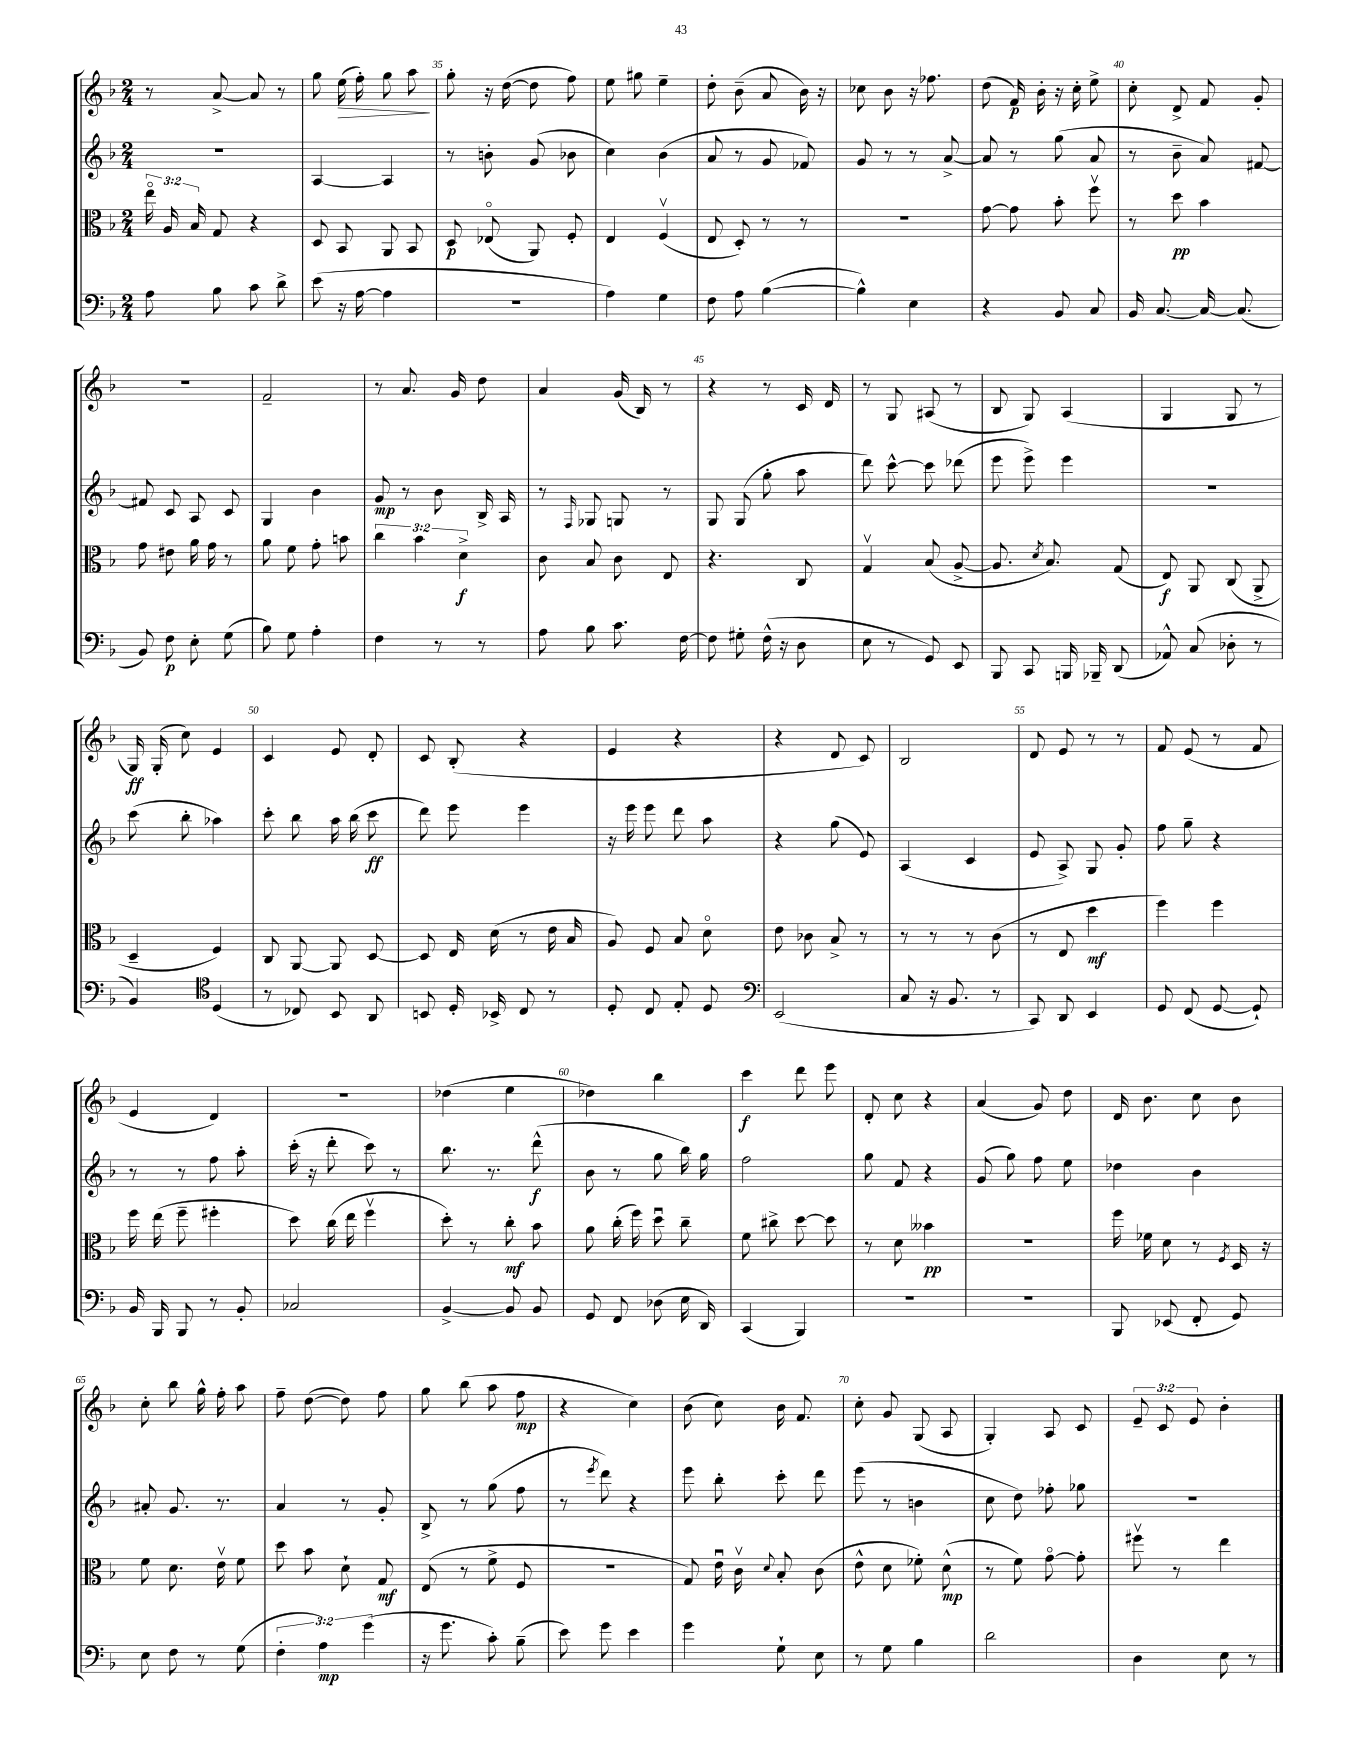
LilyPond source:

<<
\new StaffGroup <<
\new Staff = "s0" {
    \clef treble \key f \major \numericTimeSignature \time 2/4 \override Staff.TupletNumber.text = #tuplet-number::calc-fraction-text
    \autoBeamOff r8 a'8~-> a'8 r8 |
    g''8 e''16\>( f''16-.) g''8 a''8\! |
    g''8-. r16 d''16~( d''8 f''8) |
    e''8 gis''8 e''4-- |
    d''8-. bes'8--( a'8 bes'16) r16 |
    ces''8 bes'8 r16 fes''8. |
    d''8( f'16\p) bes'16-. r16 c''16-. e''8-> |
    c''8-. d'8-> f'8 g'8-. |
    r2 |
    f'2-- |
    r8 a'8. g'16 d''8 |
    a'4 g'16( bes16) r8 |
    r4 r8 c'16 d'16 |
    r8 g8 ais8( r8 |
    bes8 g8) a4( |
    g4 g8 r8 |
    g16\ff) g16-.( c''8) e'4 |
    c'4 e'8 d'8-. |
    c'8 bes8-.( r4 |
    e'4 r4 |
    r4 d'8 c'8) |
    bes2 |
    d'8 e'8 r8 r8 |
    f'8 e'8( r8 f'8 |
    e'4 d'4) |
    R2 |
    des''4( e''4 |
    des''4) bes''4 |
    c'''4\f d'''8 e'''8 |
    d'8-. c''8 r4 |
    a'4( g'8) d''8 |
    d'16 bes'8. c''8 bes'8 |
    c''8-. bes''8 g''16-^ f''16-. a''8 |
    f''8-- d''8~( d''8) f''8 |
    g''8 bes''8( a''8 f''8\mp |
    r4 c''4) |
    bes'8( c''8) bes'16 f'8. |
    c''8-. g'8 g8( a8 |
    g4-.) a8 c'8 |
    \tuplet 3/2 { e'8-- c'8 e'8 } bes'4-. \bar "|." |
}
\new Staff = "s1" {
    \clef treble \key f \major \numericTimeSignature \time 2/4
    \autoBeamOff R2 |
    a4~ a4 |
    r8 b'8-. g'8( bes'8 |
    c''4) bes'4( |
    a'8 r8 g'8 fes'8) |
    g'8 r8 r8 a'8~-> |
    a'8 r8 g''8( a'8 |
    r8 bes'8-- a'8) fis'8~ |
    fis'8 c'8 a8 c'8 |
    g4 bes'4 |
    g'8\mp r8 bes'8 bes16-> a16 |
    r8 \grace { f16 } ges8 g8 r8 |
    g8 g8( g''8-. a''8 |
    d'''8) c'''8~-^ c'''8 des'''8( |
    e'''8 e'''8->) e'''4 |
    R2 |
    c'''8( bes''8-. aes''4) |
    c'''8-. bes''8 a''16 bes''16( c'''8\ff |
    d'''8) e'''8 e'''4 |
    r16 e'''16 e'''8 d'''8 a''8 |
    r4 g''8( e'8) |
    a4( c'4 |
    e'8 a8->) g8 g'8-. |
    f''8 g''8-- r4 |
    r8 r8 f''8 a''8-. |
    c'''16-.( r16 d'''8-. c'''8) r8 |
    bes''8. r8. d'''8-^\f( |
    bes'8 r8 g''8 bes''16) g''16 |
    f''2 |
    g''8 f'8 r4 |
    g'8( g''8) f''8 e''8 |
    des''4 bes'4 |
    ais'8-. g'8. r8. |
    a'4 r8 g'8-. |
    bes8-> r8 g''8( f''8 |
    r8 \acciaccatura { e'''8 } d'''8) r4 |
    e'''8 bes''8-. c'''8-. d'''8 |
    e'''8( r8 b'4 |
    c''8 d''8) fes''8-. ges''8 |
    R2 \bar "|." |
}
\new Staff = "s2" {
    \clef alto \key f \major \numericTimeSignature \time 2/4 \override Staff.TupletNumber.text = #tuplet-number::calc-fraction-text
    \autoBeamOff \tuplet 3/2 { e''16\flageolet a16 bes16 } g8 r4 |
    d8 bes,8 a,8 bes,8 |
    d8\p ees8\flageolet( a,8) f8-. |
    e4 f4\upbow( |
    e8 d8-.) r8 r8 |
    r2 |
    g'8~ g'8 bes'8-. f''8\upbow |
    r8 d''8\pp bes'4 |
    g'8 eis'8 a'16 g'16 r8 |
    a'8 f'8 g'8-. b'8 |
    \tuplet 3/2 { c''4 bes'4 d'4->\f } |
    c'8 bes8 c'8 e8 |
    r4. c8 |
    g4\upbow bes8( a8~-> |
    a8. \acciaccatura { d'8 } bes8.) g8( |
    e8\f) a,8 c8( a,8-> |
    d4-- f4) |
    c8 a,8~ a,8 d8~ |
    d8 e16 d'16( r8 e'16 bes16 |
    a8) f8 bes8 d'8\flageolet |
    e'8 ces'8 bes8-> r8 |
    r8 r8 r8 c'8( |
    r8 e8 d''4\mf |
    f''4) f''4 |
    f''16 e''16( f''8-- fis''4-. |
    d''8) c''16( e''16 f''4\upbow |
    d''8-.) r8 c''8-.\mf bes'8 |
    a'8 c''16-.( f''16) d''8\downbow c''8-- |
    f'8 cis''8-> d''8~ d''8 |
    r8 d'8 beses'4\pp |
    r2 |
    f''16 fes'16 d'8 r8 \acciaccatura { f8 } d16 r16 |
    f'8 d'8. e'16\upbow f'8 |
    d''8 bes'8 d'8-! g8\mf |
    e8( r8 f'8-> f8 |
    R2 |
    g8) e'16\downbow c'16\upbow \appoggiatura { d'8 } bes8-. c'8( |
    e'8-^ d'8 fes'8-.) d'8-^\mp( |
    r8 f'8) g'8~\flageolet g'8-. |
    fis''8\upbow r8 e''4 \bar "|." |
}
\new Staff = "s3" {
    \clef bass \key f \major \numericTimeSignature \time 2/4 \override Staff.TupletNumber.text = #tuplet-number::calc-fraction-text
    \autoBeamOff a8 bes8 c'8 d'8-> |
    e'8( r16 a16~ a4 |
    R2 |
    a4) g4 |
    f8 a8 bes4~( |
    bes4-^) e4 |
    r4 bes,8 c8 |
    bes,16 c8.~ c16~ c8.( |
    bes,8) f8\p e8-. g8( |
    bes8) g8 a4-. |
    f4 r8 r8 |
    a8 bes8 c'8. f16~ |
    f8 gis8-. f16-^( r16 d8 |
    e8 r8 g,8) e,8 |
    bes,,8 c,8 b,,16 bes,,16-- d,8( |
    aes,8-^) c8( des8-. r8 |
    bes,4) \clef tenor d4( |
    r8 ces8) bes,8 a,8 |
    b,8 d16-. bes,16-> c8 r8 |
    d8-. c8 e8-. d8 |
    \clef bass e,2( |
    c8 r16 bes,8. r8 |
    c,8) d,8 e,4 |
    g,8 f,8( g,8~ g,8-!) |
    bes,16 bes,,16 bes,,8 r8 bes,8-. |
    ces2 |
    bes,4~-> bes,8 bes,8 |
    g,8 f,8 des8( e16 d,16) |
    c,4( bes,,4) |
    R2 |
    R2 |
    bes,,8 ees,8( f,8-. g,8) |
    e8 f8 r8 g8( |
    \tuplet 3/2 { f4-. a4\mp) g'4( } |
    r16 g'8. c'8-.) bes8--( |
    e'8) g'8 e'4 |
    g'4 g8-! e8 |
    r8 g8 bes4 |
    d'2 |
    d4 e8 r8 \bar "|." |
}
>>
>>
\layout { \context { \Score currentBarNumber = #33 \override BarNumber.break-visibility = ##(#f #t #t) barNumberVisibility = #(every-nth-bar-number-visible 5) } }
